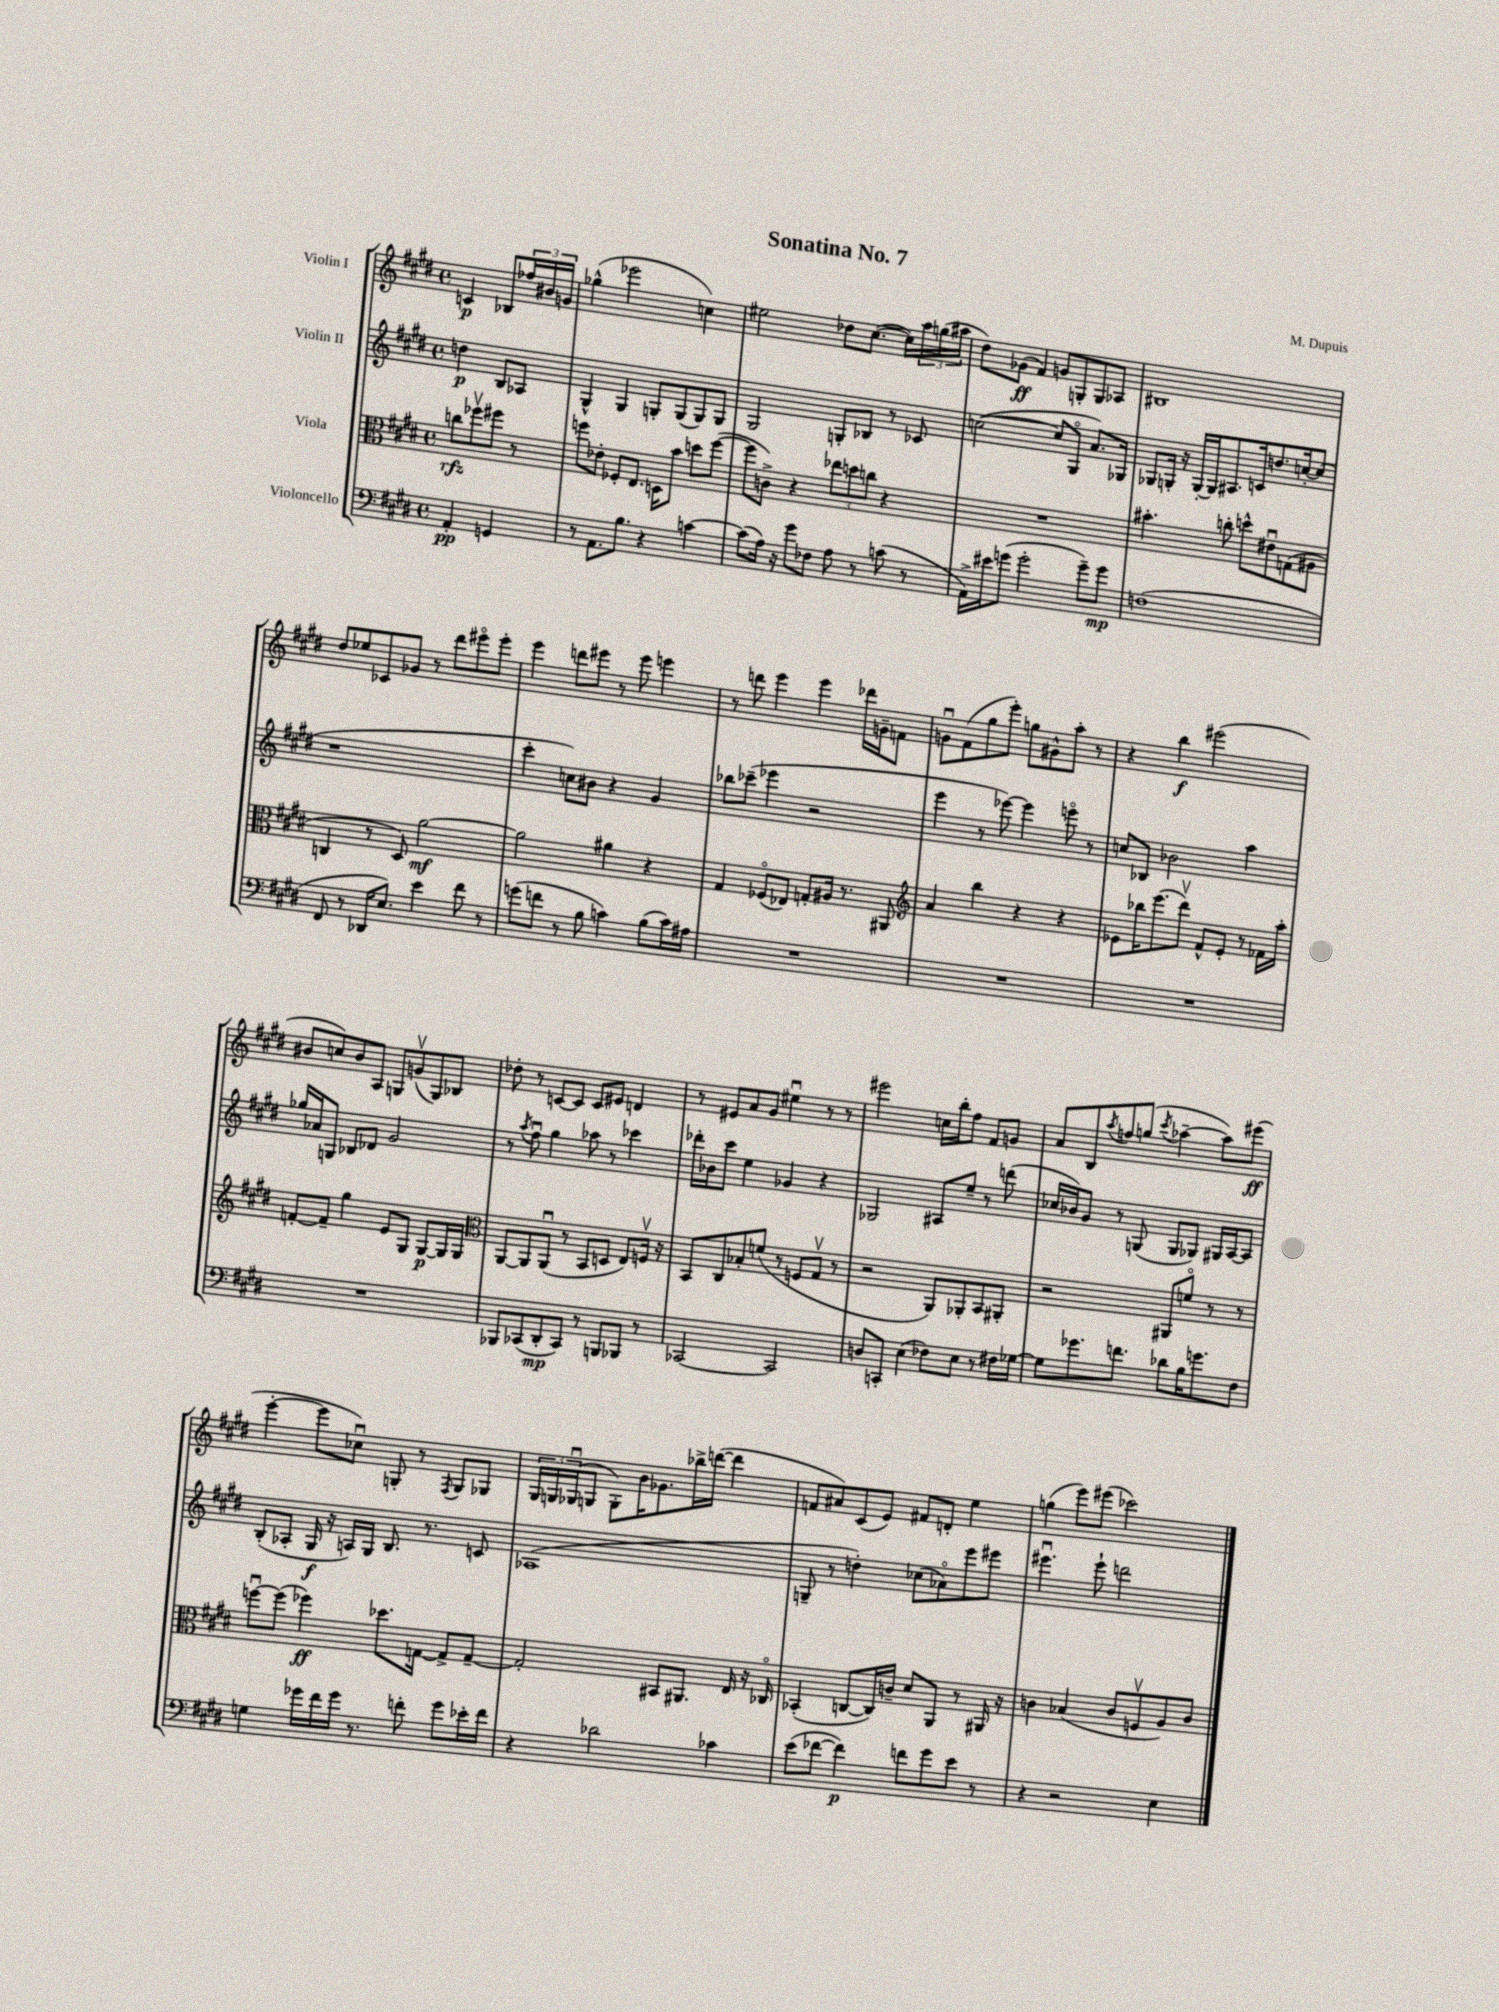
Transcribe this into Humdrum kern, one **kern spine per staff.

**kern	**kern	**kern	**kern
*staff4	*staff3	*staff2	*staff1
*clefF4	*clefC3	*clefG2	*clefG2
*k[f#c#g#d#]	*k[f#c#g#d#]	*k[f#c#g#d#]	*k[f#c#g#d#]
*M4/4	*M4/4	*M4/4	*M4/4
*met(c)	*met(c)	*met(c)	*met(c)
4AA'/	8cc\L	4dd\	4c/
.	8ff-v\	.	.
4GG/	8ff#\J	8B/L	8B-/L
.	8r	8A-/J	24ff-/L
.	.	.	24b#/
.	.	.	24g/JJ
=	=	=	=
8r	8ff\L	4G#^^/	(4gg-^^\
8.AA\L	8e-'\J	.	.
.	8F-'/L	4G#/	2eee-\
8.B\J	.	.	.
.	8.E/J	.	.
4r	.	8G'/L	.
.	16D\LK	.	.
.	8b\J	(8G/	.
[4c\	8dd\L	8G/)	4cc\)
.	([8ff\J	8G/J	.
=	=	=	=
(8c\]L	8ff\]L	2G#/	2ee#\
16A\Jk)	8c^\J)	.	.
16r	.	.	.
8g#\L	4r	.	.
8F-\J	.	.	.
8A\	12ee-\L	8G'/L	8dd-\L
.	12dd\	.	.
8r	.	8B-/J	([8.cc#\J
.	12cc\J	.	.
(8c\	4r	8r	.
.	.	.	16cc#\]LL)
8r	.	8c-/	24aa\
.	.	.	(24gg\
.	.	.	24aa#\JJ
=	=	=	=
16AA^\LL)	1r	([2cc\	8dd#\L)
16e#\J	.	.	.
(8g\J	.	.	(8g-\J
2g'\	.	.	4f#/)
.	.	8cc/]L	8g/L
.	.	8G#o/J	8G'/
8g~\L)	.	8.a/L)	8G/
8g\J	.	.	8A-/J
.	.	16G-/Jk	.
=	=	=	=
(1F	4.b#'\	8G-/L	1B#
.	.	16G'/Jk	.
.	.	16r	.
.	.	[16G'/LL	.
.	.	16G/]J	.
.	8cc'\	8.A#/	.
.	8dd^^\L	.	.
.	.	16c/k	.
.	8e#u\	8.dd/	.
.	(8G\	.	.
.	.	[16cc'/k	.
.	8A#\J	(8cc/]J	.
=	=	=	=
8FF#/	4C/	1r	8dd#/L
8r	.	.	8ee-/
16DD-/LK	8r	.	8c-/
8.E/J)	.	.	.
.	8D#/)	.	8g-/J
4e\	[2a\	.	8r
.	.	.	8ddd#\L
8f#\	.	.	8eee#o\
8r	.	.	8eee#'\J
=	=	=	=
(8g\L	2a\]	4ccc#'\	4eee\
8f\J	.	.	.
8r	.	8cc\L)	8ddd\L
8B\	.	8b#\J	8eee#\J
4c\)	4a#\	4r	8r
.	.	.	8eee#\
(8B\L	4r	4g#/	4eee\
16c\L)	.	.	.
16A#\JJ	.	.	.
=	=	=	=
1r	4G#/	8bb-\L	8r
.	.	(8ccc-~\J	8ddd\
.	(8F-o/L	4eee-\	4eee\
.	8E-/J)	.	.
.	8G'/L	2r	4eee\
.	16A#/Jk	.	.
.	8.r	.	.
.	.	.	16ddd-\LL
.	.	.	16g~\J
.	8AA#/	.	8f\J
=	=	=	=
*	*clefG2	*	*
1r	4a/	4eee\	8gu\L
.	.	.	(8f#\
.	4bb\	8r	8gg#\
.	.	[8eee-\)	8eee'\J)
.	4r	4eee-\]	8gg\L
.	.	.	8g#^^\
.	4r	8eeeo\	8aa'\J
.	.	8r	8r
=	=	=	=
1r	8e-\L	8cc/L	4r
.	16bb-\K	8B-/J	.
.	(8.eee\	.	.
.	.	2b-\	4bb\
.	8ddd#v\J)	.	.
.	8f#^^/L	.	(2eee#\
.	8e-'/J	.	.
.	8r	4aa\	.
.	16f-\LL	.	.
.	16aa'\JJ	.	.
=	=	=	=
1r	[8f'/L	16gg-/LL	8b#/L
.	.	16a-/J	.
.	8f~/]J	8G/J	8cc/)
.	4gg#\	8B-/L	8b#/
.	.	8d-/J	8A/J
.	8e/L	2g#/	8G/L
.	8G#/J	.	(8gv/
.	[8G#/L	.	8G/)
.	16G#/]L	.	8B-/J
.	16G#/JJ	.	.
=	=	=	=
*	*clefC3	*	*
8BBB-/L	[8AA/L	8r	8dd-'\
.	.	8qaa/	.
(8CC-/	8AA/]	8ff#u\	8r
8DD#'/	(8AAu/J	4gg#\	[8c/L
8CC-/J)	8r	.	8c/]J
8r	8BB/L	8aa-\	8c/L
8BBB/L	8D/J	8r	8e#/J
8BBB-/J	8E/L)	4ccc-\	4d/
8r	16Fv/Jk	.	.
.	16r	.	.
=	=	=	=
[2CC-/	8BB/L	16ddd-'\LL	8r
.	.	16b-\J	.
.	8C#/	8ccc#\J	8e#/L
.	8B-'/	4ee\	8a/
.	(8f/J	.	8g#/J
2CC-/]	8r	4g-/	4ee#u\
.	8F/L	.	.
.	8G#v/J	4r	8r
.	8r	.	8r
=	=	=	=
8D/L	2r	2G-/	2eee#\
8CC'/J	.	.	.
(4E\	.	.	.
8F-\L)	8AA/L)	8A#/L	16cc\LL
.	.	.	16bb'\J
8E\J	8AA-'/	8ee~/J	8ff#\J
8r	8BB/	8r	8f#/L
16F#\LL	8AA#'/J	(8ddd\	8g/J
[16G-\JJ	.	.	.
=	=	=	=
8G-\]L	2r	16cc-/LL	8a/L
.	.	16b-/J)	.
8.g-\	.	8g#/J	8B/
.	.	.	8qaa/
.	.	8r	8ff/
8.f\J	.	.	.
.	.	(8G/	(8gg/J
.	.	.	8qccc#/
8d-\L	8AA#/L	8G/L	[4aa-~\
16B\K	8fo/J	8G-/J)	.
8.g\	.	.	.
.	8r	16G#/LL	8aa-\]L)
.	.	[16A/J	.
8F#\J	8r	8A/]J	(8eee#\J
=	=	=	=
4G\	[8ffu\L	(8B'/L	[4eee'\
.	(8ff\]J	8A-'/J	.
16g-\LL	4ff-\)	16G#/	8eee\]L
16f#\	.	16r	.
16g-\JJ	.	16A/LL)	8cc-u\J)
8.r	.	16G#/JJ	.
.	8.dd-\L	8.B/	8G'/
8f'\	.	.	8r
.	[16G\Jk	8.r	.
.	.	.	8qF#/
8g-\L	8G^/]L	.	8G/L
16e-'\L	[8G~/J	8c/	8G-/J
16f\JJ	.	.	.
=	=	=	=
4r	2G'/]	(1A-	24G#/LL
.	.	.	24G/
.	.	.	(24G-u/J
.	.	.	8G/J
2d-\	.	.	8G'\L)
.	.	.	16b\K
.	.	.	8.g-\
.	8BB#/L	.	.
.	8.AA#/J	.	16bb-^\L
.	.	.	([16ddd\JJ
4c-\	.	.	4ddd\]
.	16E/	.	.
.	16r	.	.
.	16C-o/	.	.
=	=	=	=
(8e\L	(4BB-'/	8G~/	8f/L
[8f-\J	.	8r	8a#/)
4f-\])	[8C/L	4dd'\)	(8c#/
.	16C/]L)	.	8e/J)
.	16c~/JJ	.	.
8f\L	8d#/L	(8cc-\L	8f#/L
8g#\	8AA/J	8a-o\)	8d'/J
8e\J	8r	8eee\	4ee\
8r	16AA#/	8eee#\J	.
.	16r	.	.
=	=	=	=
4r	4c\	4.eee#u\	(4gg\
2r	(4B-/	.	8eee\L)
.	.	8eee#`\	(8eee#\J
.	8c/L	2ddd\	2ccc-\)
.	8Fv/	.	.
4E\	8A/)	.	.
.	8c/J	.	.
==	==	==	==
*-	*-	*-	*-
